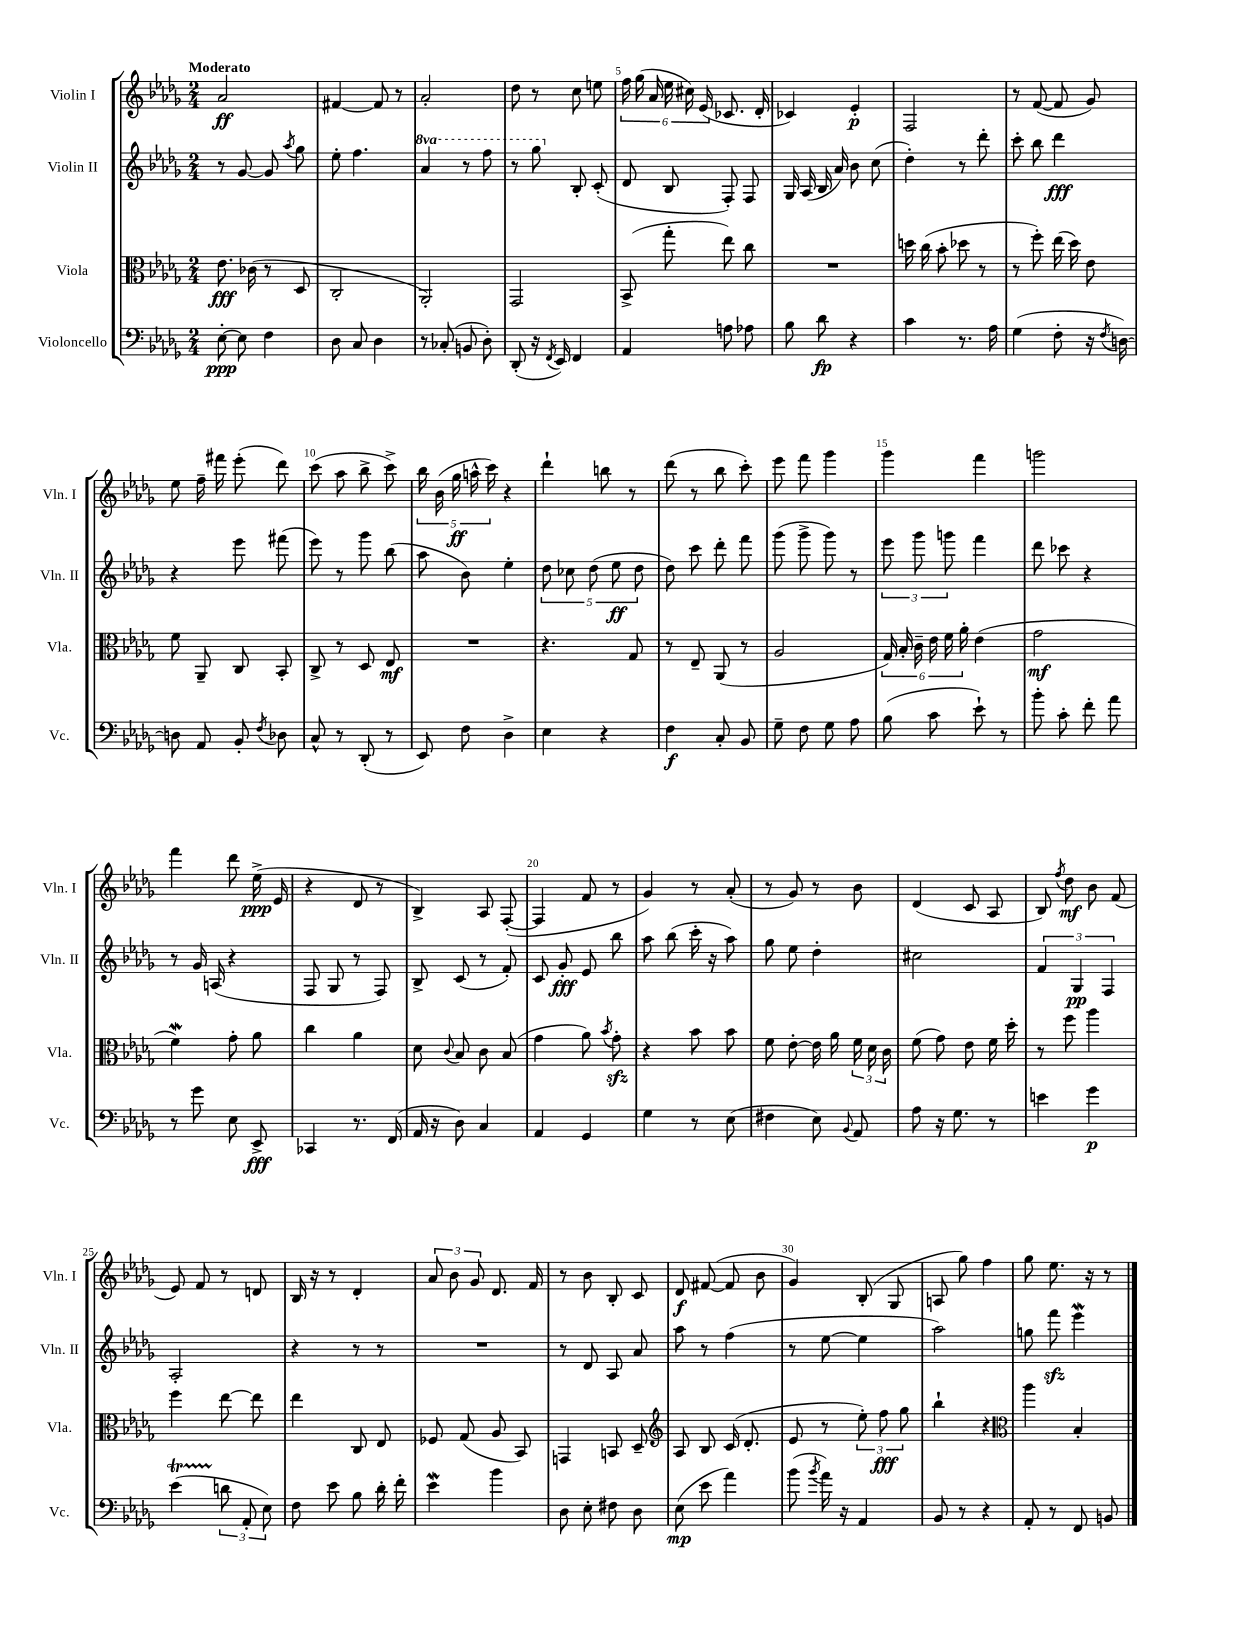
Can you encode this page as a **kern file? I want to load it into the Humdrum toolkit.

**kern	**dynam	**kern	**dynam	**kern	**dynam	**kern	**dynam
*part4	*part4	*part3	*part3	*part2	*part2	*part1	*part1
*staff4	*staff4	*staff3	*staff3	*staff2	*staff2	*staff1	*staff1
*I"Violoncello	*	*I"Viola	*	*I"Violin II	*	*I"Violin I	*
*I'Vc.	*	*I'Vla.	*	*I'Vln. II	*	*I'Vln. I	*
*clefF4	*	*clefC3	*	*clefG2	*	*clefG2	*
*k[b-e-a-d-g-]	*	*k[b-e-a-d-g-]	*	*k[b-e-a-d-g-]	*	*k[b-e-a-d-g-]	*
*M2/4	*	*M2/4	*	*M2/4	*	*M2/4	*
=1	=1	=1	=1	=1	=1	=1	=1
!	!	!	!	!	!	!LO:TX:a:B:t=Moderato	!
[8E-'\	ppp	8.e-\	fff	8r	.	2a-/	ff
8E-\]	.	.	.	[8g-/	.	.	.
.	.	(16c-X\	.	.	.	.	.
4F\	.	8r	.	8g-/]	.	.	.
.	.	.	.	8qaa-/	.	.	.
.	.	8D-/	.	8gg-\	.	.	.
=2	=2	=2	=2	=2	=2	=2	=2
8D-\	.	2C'/	.	8ee-'\	.	[4f#X/	.
8C/	.	.	.	4.ff\	.	.	.
4D-\	.	.	.	.	.	8f#/]	.
.	.	.	.	.	.	8r	.
=3	=3	=3	=3	=3	=3	=3	=3
*	*	*	*	*8va	*	*	*
8r	.	2AA-'/)	.	4aa-/	.	2a-'/	.
(8C-X'/	.	.	.	.	.	.	.
8BBn/	.	.	.	8r	.	.	.
8D-'\)	.	.	.	8fff\	.	.	.
=4	=4	=4	=4	=4	=4	=4	=4
(8DD-'/	.	2GG-/	.	8r	.	8dd-\	.
16r	.	.	.	8ggg-\	.	8r	.
8qFF/	.	.	.	.	.	.	.
16EE-/)	.	.	.	.	.	.	.
*	*	*	*	*X8va	*	*	*
4FF/	.	.	.	8B-'/	.	8cc\	.
.	.	.	.	(8c'/	.	8een\	.
=5	=5	=5	=5	=5	=5	=5	=5
4AA-/	.	(8BB-^/	.	8d-/	.	24ff\	.
.	.	.	.	.	.	(24gg-\	.
.	.	.	.	.	.	24a-/	.
.	.	8gg-'\	.	8B-/	.	24ee-\	.
.	.	.	.	.	.	24cc#X\)	.
.	.	.	.	.	.	(24e-/	.
8An\	.	8ee-\)	.	8F'/)	.	8.c-X/	.
8A-X\	.	8cc\	.	8F/	.	.	.
.	.	.	.	.	.	16d-'/	.
=6	=6	=6	=6	=6	=6	=6	=6
8B-\	.	2r	.	16G-/	.	4c-X/)	.
.	.	.	.	(16A-/	.	.	.
8d-\	fp	.	.	16B-/	.	.	.
.	.	.	.	16a-/)	.	.	.
4r	.	.	.	8b-\	.	4e-'/	p
.	.	.	.	(8cc\	.	.	.
=7	=7	=7	=7	=7	=7	=7	=7
4c\	.	16ddn\	.	4dd-'\)	.	2F/	.
.	.	(16cc\	.	.	.	.	.
.	.	8b-'\	.	.	.	.	.
8.r	.	8dd-X\	.	8r	.	.	.
.	.	8r	.	8ddd-'\	.	.	.
16A-\	.	.	.	.	.	.	.
=8	=8	=8	=8	=8	=8	=8	=8
(4G-\	.	8r	.	8ccc'\	.	8r	.
.	.	8ff'\)	.	8bb-\	.	([8f/	.
8F'\	.	(16ee-\	.	4ddd-\	fff	8f/]	.
.	.	16dd-\)	.	.	.	.	.
16r	.	8e-\	.	.	.	8g-/)	.
8qF/	.	.	.	.	.	.	.
[16Dn\)	.	.	.	.	.	.	.
!!LO:LB:g=z
=9	=9	=9	=9	=9	=9	=9	=9
8Dn\]	.	8f\	.	4r	.	8ee-\	.
8AA-/	.	8AA-~/	.	.	.	16ff~\	.
.	.	.	.	.	.	16fff#X\	.
8BB-'/	.	8C/	.	8eee-\	.	(8eee-'\	.
8qF/	.	.	.	.	.	.	.
8D-X\	.	8BB-'/	.	(8fff#X\	.	8ddd-\)	.
=10	=10	=10	=10	=10	=10	=10	=10
8C^^/	.	8C^/	.	8eee-\)	.	(8ccc\	.
8r	.	8r	.	8r	.	8aa-\	.
(8DD-'/	.	8D-/	.	8ggg-\	.	8bb-^\	.
8r	.	8E-/	mf	(8bb-\	.	8ccc^\)	.
=11	=11	=11	=11	=11	=11	=11	=11
8EE-/)	.	2r	.	8aa-\	.	20bb-\	.
.	.	.	.	.	.	(20b-\	.
.	.	.	.	.	.	20gg-\	ff
8F\	.	.	.	8b-\)	.	.	.
.	.	.	.	.	.	20aan^^\	.
.	.	.	.	.	.	20ccc\)	.
4D-^\	.	.	.	4ee-'\	.	4r	.
=12	=12	=12	=12	=12	=12	=12	=12
4E-\	.	4.r	.	10dd-\	.	4ddd-`\	.
.	.	.	.	10cc-X\	.	.	.
.	.	.	.	(10dd-\	.	.	.
4r	.	.	.	.	.	8bbn\	.
.	.	.	.	10ee-\	ff	.	.
.	.	8G-/	.	.	.	8r	.
.	.	.	.	10dd-\	.	.	.
=13	=13	=13	=13	=13	=13	=13	=13
4F\	f	8r	.	8dd-\)	.	(8ddd-\	.
.	.	8E-~/	.	8ccc\	.	8r	.
8C'/	.	(8AA-/	.	8ddd-'\	.	8bb-\	.
8BB-/	.	8r	.	8fff\	.	8ccc'\)	.
=14	=14	=14	=14	=14	=14	=14	=14
8G-~\	.	2A-/	.	(8ggg-\	.	8eee-\	.
8F\	.	.	.	8ggg-^\	.	8fff\	.
8G-\	.	.	.	8ggg-\)	.	4ggg-\	.
8A-\	.	.	.	8r	.	.	.
=15	=15	=15	=15	=15	=15	=15	=15
(8B-\	.	24G-/)	.	12eee-\	.	4ggg-\	.
.	.	24B-'/	.	.	.	.	.
.	.	24c~\	.	12ggg-\	.	.	.
8c\	.	24e-\	.	.	.	.	.
.	.	24f\	.	12gggn\	.	.	.
.	.	24a-'\	.	.	.	.	.
8e-`\)	.	(4e-\	.	4fff\	.	4fff\	.
8r	.	.	.	.	.	.	.
=16	=16	=16	=16	=16	=16	=16	=16
8b-'\	.	2g-\	mf	8ddd-\	.	2gggn\	.
8c'\	.	.	.	8ccc-X\	.	.	.
8f'\	.	.	.	4r	.	.	.
8a-\	.	.	.	.	.	.	.
!!LO:LB:g=z
=17	=17	=17	=17	=17	=17	=17	=17
8r	.	4fW\)	.	8r	.	4fff\	.
8g-\	.	.	.	16g-/	.	.	.
.	.	.	.	(16An/	.	.	.
8E-\	.	8g-'\	.	4r	.	8ddd-\	.
8EE-^/	fff	8a-\	.	.	.	(16ee-^\	ppp
.	.	.	.	.	.	16e-/	.
=18	=18	=18	=18	=18	=18	=18	=18
4CC-X/	.	4cc\	.	8F/	.	4r	.
.	.	.	.	8G-/	.	.	.
8.r	.	4a-\	.	8r	.	8d-/	.
.	.	.	.	8F/)	.	8r	.
(16FF/	.	.	.	.	.	.	.
=19	=19	=19	=19	=19	=19	=19	=19
16AA-/	.	8d-\	.	8B-^/	.	4B-^/)	.
16r	.	.	.	.	.	.	.
.	.	8qqc/	.	.	.	.	.
8D-\)	.	8B-/	.	(8c/	.	.	.
4C/	.	8c\	.	8r	.	8A-/	.
.	.	(8B-/	.	8f'/)	.	([8F'/	.
=20	=20	=20	=20	=20	=20	=20	=20
4AA-/	.	4g-\	.	8c/	.	4F/]	.
.	.	.	.	8g-'/	fff	.	.
4GG-/	.	8a-\)	.	8e-/	.	8f/	.
.	.	8qb-/	.	.	.	.	.
.	.	8g-zz'\	.	8bb-\	.	8r	.
=21	=21	=21	=21	=21	=21	=21	=21
4G-\	.	4r	.	8aa-\	.	4g-/)	.
.	.	.	.	(8bb-\	.	.	.
8r	.	8b-\	.	16ccc'\	.	8r	.
.	.	.	.	16r	.	.	.
(8E-\	.	8b-\	.	8aa-\)	.	(8a-'/	.
=22	=22	=22	=22	=22	=22	=22	=22
4F#X\	.	8f\	.	8gg-\	.	8r	.
.	.	[8e-'\	.	8ee-\	.	8g-/)	.
8E-\)	.	16e-\]	.	4dd-'\	.	8r	.
.	.	16a-\	.	.	.	.	.
8qqBB-/	.	.	.	.	.	.	.
8AA-/	.	24f\	.	.	.	8b-\	.
.	.	24d-\	.	.	.	.	.
.	.	24c\	.	.	.	.	.
=23	=23	=23	=23	=23	=23	=23	=23
8A-\	.	(8f\	.	2cc#X\	.	(4d-/	.
16r	.	8g-\)	.	.	.	.	.
8.G-\	.	.	.	.	.	.	.
.	.	8e-\	.	.	.	8c/	.
8r	.	16f\	.	.	.	8A-/	.
.	.	16dd-'\	.	.	.	.	.
=24	=24	=24	=24	=24	=24	=24	=24
4en\	.	8r	.	6f/	.	8B-/)	.
.	.	.	.	.	.	8qff/	.
.	.	8ff\	.	.	.	8dd-\	mf
.	.	.	.	6G-/	pp	.	.
4g-\	p	4aa-\	.	.	.	8b-\	.
.	.	.	.	6F/	.	.	.
.	.	.	.	.	.	(8f/	.
!!LO:LB:g=z
=25	=25	=25	=25	=25	=25	=25	=25
(4e-T\	.	4ff\	.	2A-'/	.	8e-/)	.
.	.	.	.	.	.	8f/	.
12dn\	.	[8ee-\	.	.	.	8r	.
12AA-'/	.	.	.	.	.	.	.
.	.	8ee-\]	.	.	.	8dn/	.
12E-\)	.	.	.	.	.	.	.
=26	=26	=26	=26	=26	=26	=26	=26
8F\	.	4ee-\	.	4r	.	16B-/	.
.	.	.	.	.	.	16r	.
8e-\	.	.	.	.	.	8r	.
8B-\	.	8C/	.	8r	.	4d-'/	.
16d-'\	.	8E-/	.	8r	.	.	.
16f'\	.	.	.	.	.	.	.
=27	=27	=27	=27	=27	=27	=27	=27
4e-W\	.	8F-X/	.	2r	.	12a-/	.
.	.	.	.	.	.	12b-\	.
.	.	(8G-/	.	.	.	.	.
.	.	.	.	.	.	12g-/	.
4b-\	.	8A-/	.	.	.	8.d-/	.
.	.	8BB-/)	.	.	.	.	.
.	.	.	.	.	.	16f/	.
=28	=28	=28	=28	=28	=28	=28	=28
8D-\	.	4GGn/	.	8r	.	8r	.
8E-'\	.	.	.	8d-/	.	8b-\	.
8F#X\	.	8BBn/	.	8A-/	.	8B-'/	.
8D-\	.	8D-~/	.	8a-/	.	8c/	.
=29	=29	=29	=29	=29	=29	=29	=29
*	*	*clefG2	*	*	*	*	*
(8E-\	mp	8A-/	.	8aa-\	.	8d-/	f
8e-\	.	8B-/	.	8r	.	([8f#X/	.
4a-\)	.	(16c/	.	(4ff\	.	8f#/]	.
.	.	8.d-'/	.	.	.	.	.
.	.	.	.	.	.	8b-\	.
=30	=30	=30	=30	=30	=30	=30	=30
(8b-\	.	8e-/	.	8r	.	4g-/)	.
8qb-/	.	.	.	.	.	.	.
16a-\)	.	8r	.	[8ee-\	.	.	.
16r	.	.	.	.	.	.	.
4AA-/	.	12ee-'\)	.	4ee-\]	.	(8B-'/	.
.	.	12ff\	fff	.	.	.	.
.	.	.	.	.	.	8G-/	.
.	.	12gg-\	.	.	.	.	.
=31	=31	=31	=31	=31	=31	=31	=31
8BB-/	.	4bb-`\	.	2aa-\)	.	8An/	.
8r	.	.	.	.	.	8gg-\)	.
4r	.	4r	.	.	.	4ff\	.
=32	=32	=32	=32	=32	=32	=32	=32
*	*	*clefC3	*	*	*	*	*
8AA-'/	.	4aa-\	.	8ggn\	.	8gg-\	.
8r	.	.	.	8fffzz\	.	8.ee-\	.
8FF/	.	4B-'/	.	4eee-W\	.	.	.
.	.	.	.	.	.	16r	.
8BBn/	.	.	.	.	.	8r	.
==	==	==	==	==	==	==	==
*-	*-	*-	*-	*-	*-	*-	*-
